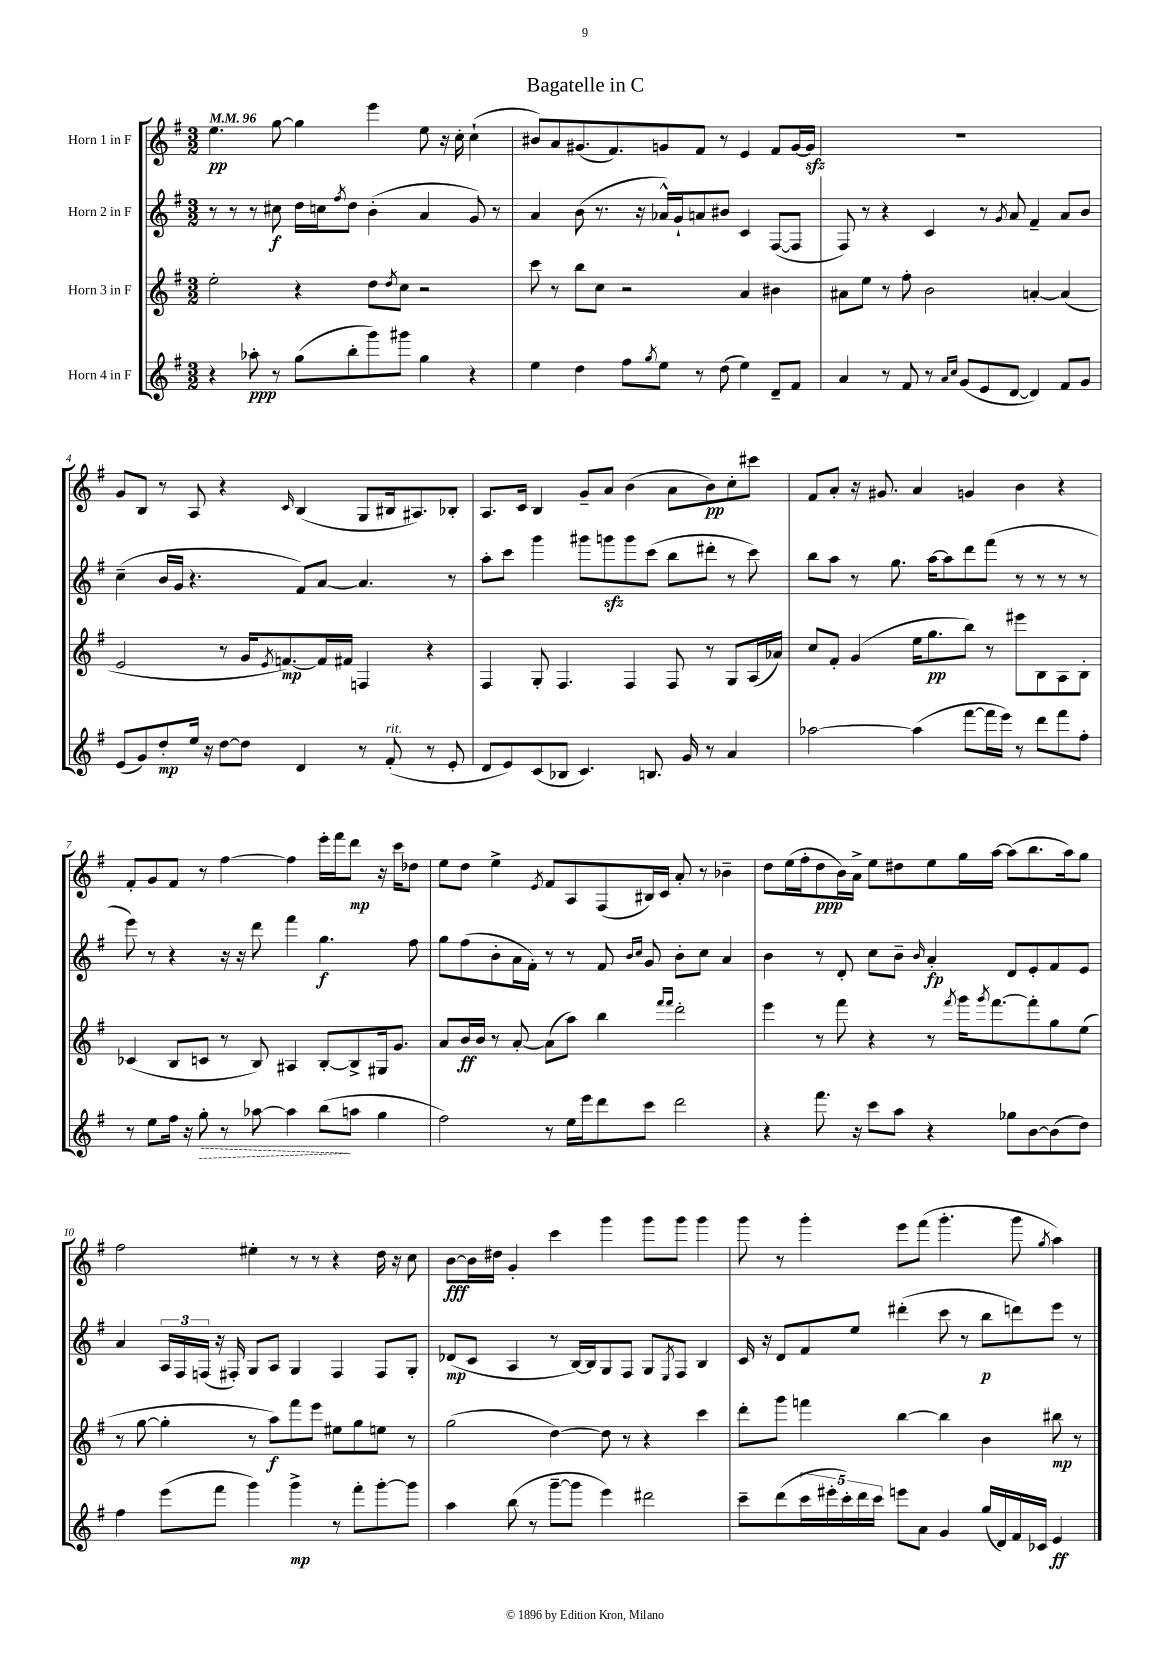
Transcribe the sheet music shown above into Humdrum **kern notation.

**kern	**dynam	**kern	**dynam	**kern	**dynam	**kern	**dynam
*part4	*part4	*part3	*part3	*part2	*part2	*part1	*part1
*staff4	*staff4	*staff3	*staff3	*staff2	*staff2	*staff1	*staff1
*I"Horn 4 in F	*	*I"Horn 3 in F	*	*I"Horn 2 in F	*	*I"Horn 1 in F	*
*clefG2	*	*clefG2	*	*clefG2	*	*clefG2	*
*k[f#]	*	*k[f#]	*	*k[f#]	*	*k[f#]	*
*M3/2	*	*M3/2	*	*M3/2	*	*M3/2	*
*MM96	*	*MM96	*	*MM96	*	*MM96	*
=1	=1	=1	=1	=1	=1	=1	=1
4r	.	2ee'\	.	8r	.	4.ee\	pp
.	.	.	.	8r	.	.	.
8aa-X'\	ppp	.	.	8r	.	.	.
8r	.	.	.	8cc#X\	f	[8gg\	.
(8gg\L	.	4r	.	16dd\LL	.	4gg\]	.
.	.	.	.	16ccn\J	.	.	.
.	.	.	.	8qff#/	.	.	.
8bb'\	.	.	.	8dd\J	.	.	.
8ggg\)	.	8dd\L	.	(4b'\	.	4eee\	.
.	.	8qdd/	.	.	.	.	.
8ggg#X\J	.	8cc\J	.	.	.	.	.
4gg\	.	2r	.	4a/	.	8ee\	.
.	.	.	.	.	.	16r	.
.	.	.	.	.	.	16cc'\	.
4r	.	.	.	8g/)	.	(4cc`\	.
.	.	.	.	8r	.	.	.
=2	=2	=2	=2	=2	=2	=2	=2
4ee\	.	8ccc\	.	4a/	.	8b#X/L)	.
.	.	8r	.	.	.	8a/	.
4dd\	.	8bb\L	.	(8b\	.	(8.g#X/	.
.	.	8cc\J	.	8.r	.	.	.
.	.	.	.	.	.	8.f#/)	.
8ff#\L	.	2r	.	.	.	.	.
.	.	.	.	16r	.	.	.
8qgg/	.	.	.	.	.	.	.
8ee\J	.	.	.	16a-X^^/LL)	.	8gn/	.
.	.	.	.	16g`/J	.	.	.
8r	.	.	.	8an/	.	8f#/J	.
(8dd\	.	.	.	8b#X/J	.	8r	.
4ee\)	.	4a/	.	4c/	.	4e/	.
8d~/L	.	4b#X\	.	([8F#/L	.	8f#/L	.
8f#/J	.	.	.	8F#/J]	.	[16g/L	.
.	.	.	.	.	.	16gzz/JJ]	.
=3	=3	=3	=3	=3	=3	=3	=3
4a/	.	8a#X\L	.	8F#/)	.	1.r	.
.	.	8ee\J	.	8r	.	.	.
8r	.	8r	.	4r	.	.	.
8f#/	.	8ff#'\	.	.	.	.	.
8r	.	2b\	.	4c/	.	.	.
16qqa/LL	.	.	.	.	.	.	.
16qqcc/JJ	.	.	.	.	.	.	.
(8g/L	.	.	.	.	.	.	.
8e/	.	.	.	8r	.	.	.
.	.	.	.	8qg/	.	.	.
[8d/J	.	.	.	8a/	.	.	.
4d/])	.	[4an'/	.	4f#~/	.	.	.
8f#/L	.	(4a/]	.	8a/L	.	.	.
8g/J	.	.	.	8b/J	.	.	.
!!LO:LB:g=z
=4	=4	=4	=4	=4	=4	=4	=4
(8e/L	.	2e/	.	(4cc~\	.	8g/L	.
8g/)	.	.	.	.	.	8B/J	.
8dd'/	mp	.	.	16b/LL	.	8r	.
.	.	.	.	16g/JJ	.	.	.
16ee/Jk	.	.	.	4.r	.	8A/	.
16r	.	.	.	.	.	.	.
[8dd\L	.	8r	.	.	.	4r	.
8dd\J]	.	16g/KL	.	.	.	.	.
.	.	8qe/	.	.	.	.	.
.	.	[8.fn/)	mp	.	.	.	.
.	.	.	.	.	.	16qqc/	.
4d/	.	.	.	8f#/L)	.	(4B/	.
.	.	16f/L]	.	[8a/J	.	.	.
.	.	16f#X/JJ	.	.	.	.	.
8r	.	4Fn/	.	4.a/]	.	8G/L	.
!LO:TX:a:i:t=rit.	!	!	!	!	!	!	!
(8f#'/	.	.	.	.	.	16B#X/k	.
.	.	.	.	.	.	8.A#X/)	.
8r	.	4r	.	.	.	.	.
8e'/	.	.	.	8r	.	8B-X'/J	.
=5	=5	=5	=5	=5	=5	=5	=5
8d/L	.	4F#/	.	8aa'\L	.	8.A/L	.
8e/)	.	.	.	8ccc\J	.	.	.
.	.	.	.	.	.	16c/Jk	.
(8c/	.	8G'/	.	4ggg\	.	4B/	.
8B-X/J	.	4.F#/	.	.	.	.	.
4.c/)	.	.	.	8ggg#X\L	.	8g~/L	.
.	.	.	.	8gggnzz\	.	8a/J	.
.	.	4F#/	.	8ggg\	.	(4b\	.
8.Bn/	.	.	.	(8ccc\J	.	.	.
.	.	8F#/	.	8bb\L	.	8a\L	.
16g/	.	.	.	.	.	.	.
8r	.	8r	.	8ddd#X'\J	.	8b\)	pp
4a/	.	8G/L	.	8r	.	8cc'\	.
.	.	(16A/L	.	8ccc\)	.	8ccc#X\J	.
.	.	16a-X/JJ)	.	.	.	.	.
=6	=6	=6	=6	=6	=6	=6	=6
[2aa-X\	.	8cc/L	.	8bb\L	.	8f#/L	.
.	.	8f#'/J	.	8aa\J	.	8a'/J	.
.	.	(4g/	.	8r	.	16r	.
.	.	.	.	.	.	8.g#X/	.
.	.	.	.	8.gg\	.	.	.
(4aa-\]	.	16ee\KL	.	.	.	4a/	.
.	.	8.gg\	pp	[16aa\KL	.	.	.
.	.	.	.	8aa\]	.	.	.
[8fff#\L	.	8bb\J)	.	8ddd\	.	4gn/	.
16fff#\L]	.	8r	.	(8fff#\J	.	.	.
16eee\JJ)	.	.	.	.	.	.	.
8r	.	8eee#X\L	.	8r	.	4b\	.
8ddd\L	.	8B\	.	8r	.	.	.
8fff#\	.	8A\	.	8r	.	4r	.
8ff#'\J	.	8B'\J	.	8r	.	.	.
!!LO:LB:g=z
=7	=7	=7	=7	=7	=7	=7	=7
8r	.	(4c-X/	.	8eee\)	.	8f#'/L	.
8ee\L	.	.	.	8r	.	8g/	.
16ff#\Jk	.	8B/L	.	4r	.	8f#/J	.
16r	.	.	.	.	.	.	.
!	!LO:HP:b	!	!	!	!	!	!
8gg'\	>	8cn/J	.	.	.	8r	.
8r	.	8r	.	16r	.	[4ff#\	.
.	.	.	.	16r	.	.	.
[8aa-X\	.	8B/)	.	8ddd\	.	.	.
4aa-\]	.	4A#X/	.	4fff#\	.	4ff#\]	.
(8bb\L	.	[8B'/L	.	4.gg\	f	16eee'\LL	.
.	.	.	.	.	.	16fff#\J	.
8aan\J	]	8B^/]	.	.	.	8ddd\J	mp
4gg\	.	16G#X/k	.	.	.	16r	.
.	.	8.g/J	.	.	.	16ccc\KL	.
.	.	.	.	8ff#\	.	8dd-X\J	.
=8	=8	=8	=8	=8	=8	=8	=8
2ff#\)	.	8a/L	.	8gg\L	.	8ee\L	.
.	.	16b/L	ff	(8ff#\	.	8dd\J	.
.	.	16b/JJ	.	.	.	.	.
.	.	8r	.	8b'\	.	4ee^\	.
.	.	[8a'/	.	16a\L	.	.	.
.	.	.	.	16f#'\JJ)	.	.	.
.	.	.	.	.	.	8qe/	.
8r	.	(8a\L]	.	8r	.	8f#/L	.
16ee\LL	.	8aa\J)	.	8r	.	8A/	.
16eee\J	.	.	.	.	.	.	.
8ddd\	.	4bb\	.	8f#/	.	(8F#/	.
.	.	.	.	16qqb/LL	.	.	.
.	.	.	.	16qqcc/JJ	.	.	.
8ccc\J	.	.	.	8g/	.	16B#X/L)	.
.	.	.	.	.	.	16c/JJ	.
.	.	16qqfff#/LL	.	.	.	.	.
.	.	16qqfff#/JJ	.	.	.	.	.
2ddd\	.	2ddd'\	.	8b'\L	.	8a'/	.
.	.	.	.	8cc\J	.	8r	.
.	.	.	.	4a/	.	4b-X~\	.
=9	=9	=9	=9	=9	=9	=9	=9
4r	.	4eee\	.	4b\	.	8dd\L	.
.	.	.	.	.	.	(16ee\L	.
.	.	.	.	.	.	16ff#'\J	.
8.fff#\	.	8r	.	8r	.	8dd\	ppp
.	.	8fff#\	.	8d'/	.	16b\L)	.
16r	.	.	.	.	.	16a^\JJ	.
8ccc\L	.	4r	.	8cc\L	.	8ee\L	.
8aa\J	.	.	.	8b~\J	.	8dd#X\	.
.	.	.	.	16qqb/	.	.	.
4r	.	8r	.	4a'/	fp	8ee\	.
.	.	8qfff#/	.	.	.	.	.
.	.	16ggg\KL	.	.	.	16gg\L	.
.	.	8qggg/	.	.	.	.	.
.	.	[8.fff#\	.	.	.	[16aa\JJ	.
8gg-X\L	.	.	.	8d/L	.	(8aa\L]	.
[8b\	.	8fff#'\]	.	8e'/	.	8.bb\	.
(8b\]	.	8gg\	.	8f#/	.	.	.
.	.	.	.	.	.	16aa\k)	.
8dd\J)	.	(8ee\J	.	8e/J	.	8gg\J	.
!!LO:LB:g=z
=10	=10	=10	=10	=10	=10	=10	=10
4ff#\	.	8r	.	4a/	.	2ff#\	.
.	.	[8gg\	.	.	.	.	.
(8eee\L	.	4gg'\]	.	24A/LL	.	.	.
.	.	.	.	24F#/	.	.	.
.	.	.	.	(24Fn/JJ	.	.	.
8fff#\J	.	.	.	16r	.	.	.
.	.	.	.	16F#X'/)	.	.	.
4ggg\)	.	8r	.	8G/L	.	4ee#X'\	.
.	.	8aa\L)	f	8A/J	.	.	.
4ggg^\	mp	8fff#\	.	4G/	.	8r	.
.	.	8eee\J	.	.	.	8r	.
8r	.	8ee#X\L	.	4F#/	.	4r	.
8fff#'\L	.	8gg\	.	.	.	.	.
[8ggg'\	.	8een\J	.	8F#/L	.	16dd\	.
.	.	.	.	.	.	16r	.
8ggg\J]	.	8r	.	8G'/J	.	8cc\	.
=11	=11	=11	=11	=11	=11	=11	=11
4aa\	.	(2gg\	.	(8d-X/L	mp	[8b\L	fff
.	.	.	.	8c/J	.	16b\L]	.
.	.	.	.	.	.	16dd#X\JJ	.
(8bb\	.	.	.	4A/	.	4g'/	.
8r	.	.	.	.	.	.	.
[8ggg~\L	.	[4dd\)	.	8r	.	4ccc\	.
8ggg\J]	.	.	.	[16B/LL)	.	.	.
.	.	.	.	16B/J]	.	.	.
4eee\)	.	8dd\]	.	8G/	.	4ggg\	.
.	.	8r	.	8F#/J	.	.	.
2ddd#X\	.	4r	.	8G/L	.	8ggg\L	.
.	.	.	.	8qE/	.	.	.
.	.	.	.	8F#/J	.	8ggg\J	.
.	.	4ccc\	.	4B/	.	4ggg\	.
=12	=12	=12	=12	=12	=12	=12	=12
8ccc~\L	.	8ddd'\L	.	16c/	.	8ggg\	.
.	.	.	.	16r	.	.	.
(8ddd\	.	8ggg\J	.	8d/L	.	8r	.
20ccc\L	.	4fffn\	.	8f#/	.	4ggg'\	.
20eee#X'\	.	.	.	.	.	.	.
20ccc'\)	.	.	.	.	.	.	.
.	.	.	.	8ee/J	.	.	.
20ddd\	.	.	.	.	.	.	.
20ccc\JJ	.	.	.	.	.	.	.
8eeen\L	.	[4bb\	.	(4ddd#X'\	.	8eee\L	.
8a\J	.	.	.	.	.	(8fff#\J	.
4g/	.	4bb\]	.	8ccc\	.	4.ggg'\	.
.	.	.	.	8r	.	.	.
(16gg/LL	.	4b\	.	8bb\L	p	.	.
16d/)	.	.	.	.	.	.	.
16f#/	.	.	.	8dddn\)	.	8ggg\	.
16c-X/JJ	.	.	.	.	.	.	.
.	.	.	.	.	.	8qgg/	.
4e/	ff	8bb#X\	mp	8eee\J	.	4aa\)	.
.	.	8r	.	8r	.	.	.
==	==	==	==	==	==	==	==
*-	*-	*-	*-	*-	*-	*-	*-
